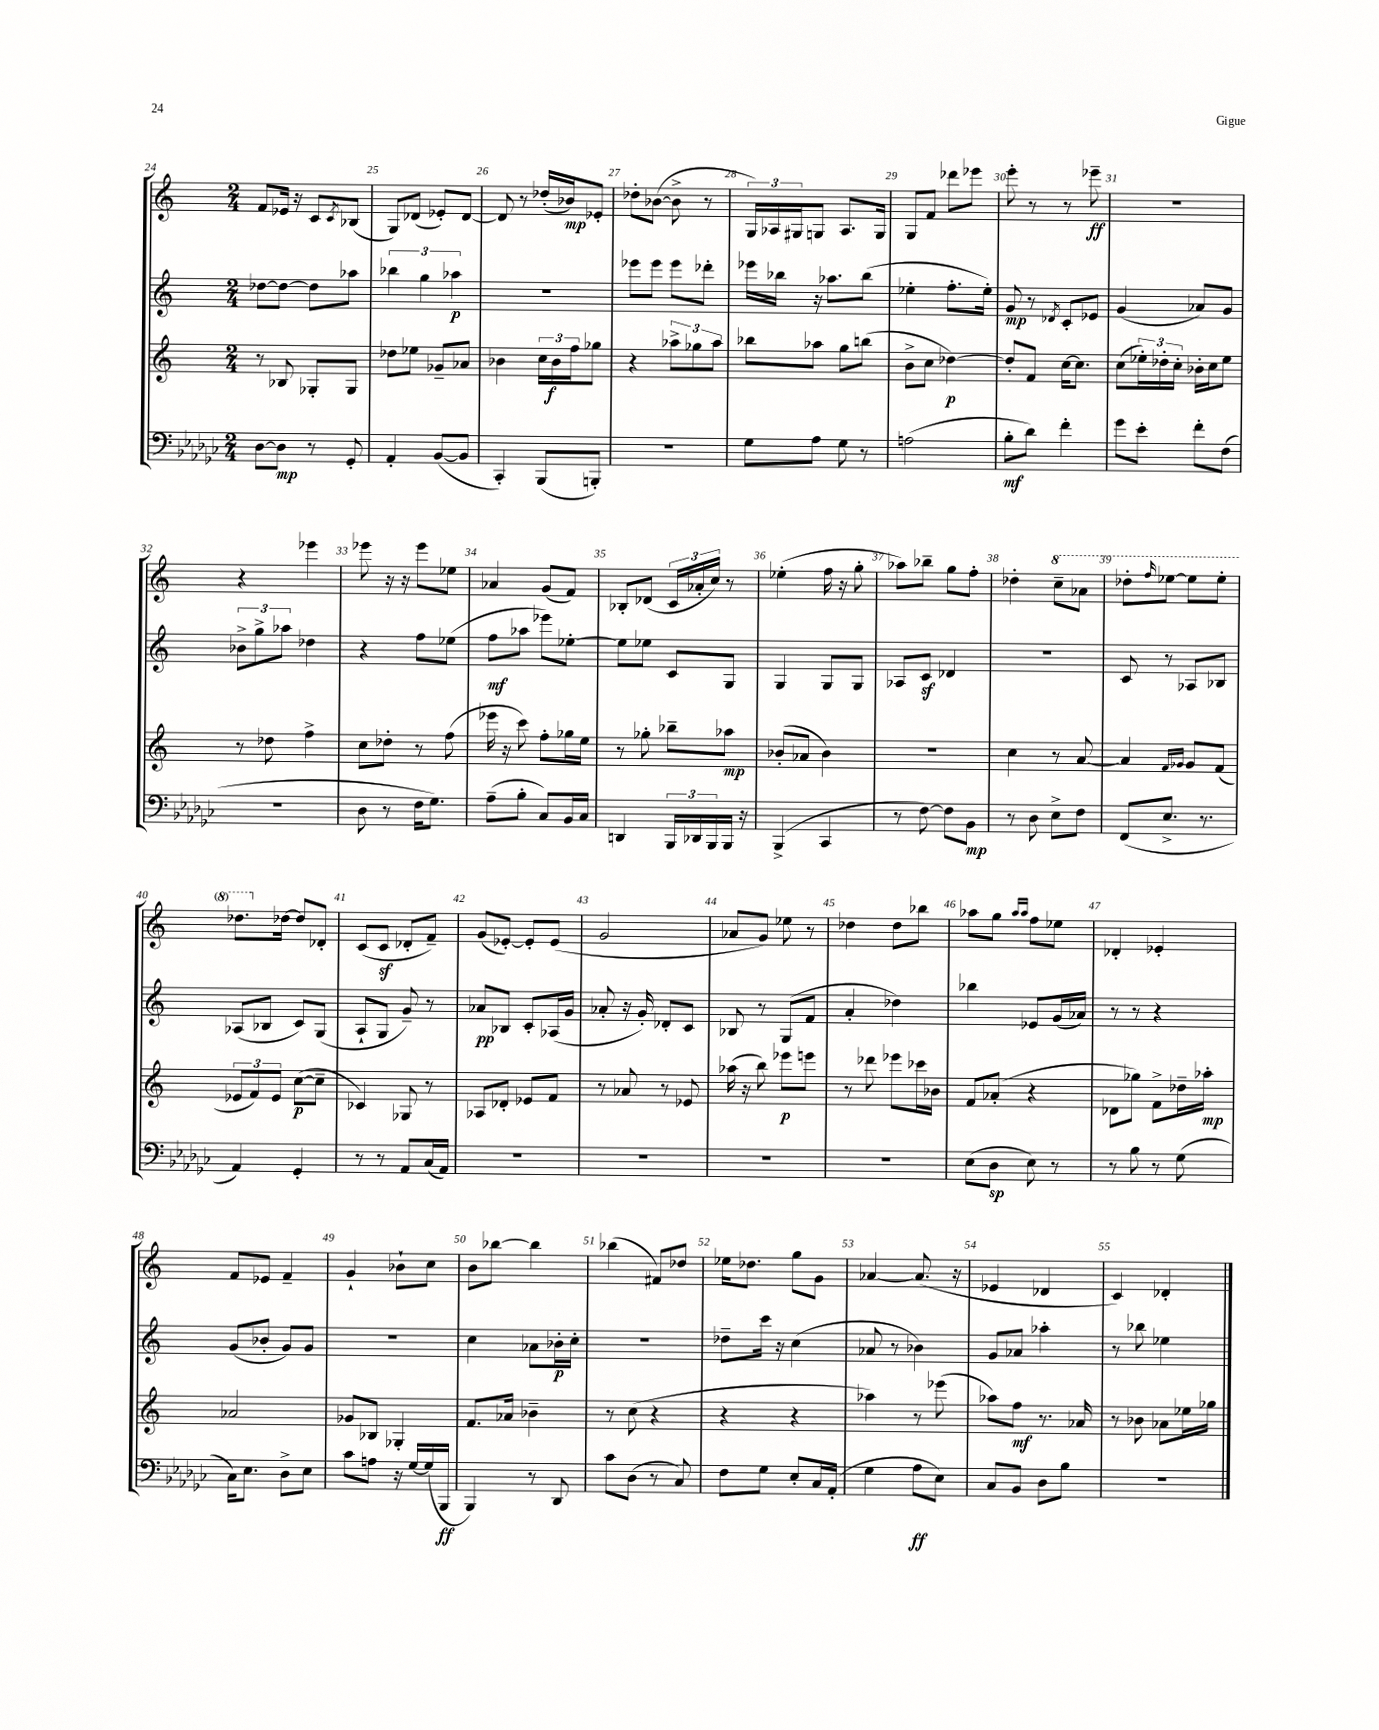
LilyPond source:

<<
\new StaffGroup <<
\new Staff = "s0" {
    \clef treble \key c \major \numericTimeSignature \time 2/4
    f'8 ees'16 r16 c'8 \acciaccatura { c'8 } bes8( |
    g8) des'8( ees'8-.) des'8~ |
    des'8 r8 des''16-.( bes'16\mp) ees'8-. |
    des''8-. bes'8~( bes'8-> r8 |
    \tuplet 3/2 { g16) aes16 gis16 } g8 aes8. g16 |
    g8 f'8 des'''8 ees'''8 |
    e'''8-. r8 r8 ees'''8--\ff |
    r2 |
    r4 ees'''4 |
    ees'''8 r16 r16 ees'''8 ees''8 |
    aes'4 g'8( f'8) |
    bes8-. des'8( \tuplet 3/2 { c'16 aes'16-. c''16) } r8 |
    ees''4-.( f''16 r16 g''8-. |
    aes''8) bes''8-- g''8 f''8-. |
    des''4-. \ottava #1 c'''8-- aes''8 |
    des'''8-. \grace { f'''16 } ees'''8~ ees'''8 ees'''8-. |
    des'''8. \ottava #0 des''16~ des''8 des'8-. |
    c'8( c'8\sf des'8-. f'8--) |
    g'8( ees'8~-.) ees'8-. ees'8( |
    g'2 |
    aes'8 g'8) ees''8 r8 |
    des''4 des''8 bes''8 |
    aes''8 g''8 \grace { aes''16 aes''16 } f''8 ees''8 |
    des'4-. ees'4-. |
    f'8 ees'8 f'4-- |
    g'4-! bes'8-! c''8 |
    b'8 bes''8~ bes''4 |
    bes''4( fis'8) des''8 |
    ees''16 des''8. g''8 g'8 |
    aes'4~ aes'8.( r16 |
    ees'4 des'4 |
    c'4) des'4-. \bar "|." |
}
\new Staff = "s1" {
    \clef treble \key c \major \numericTimeSignature \time 2/4
    des''8~ des''8~ des''8 aes''8 |
    \tuplet 3/2 { bes''4 g''4 aes''4\p } |
    R2 |
    ees'''8 ees'''8 ees'''8 des'''8-. |
    ees'''16 bes''16 r16 aes''8. bes''8( |
    ees''4-. f''8.-. ees''16-.) |
    g'8\mp r8 \acciaccatura { des'8 } c'8-. ees'8 |
    g'4( aes'8) g'8 |
    \tuplet 3/2 { bes'8-> g''8-> aes''8 } des''4 |
    r4 f''8 ees''8( |
    f''8\mf aes''8 ees'''8) ees''8~-. |
    ees''8 ees''8 c'8 g8 |
    g4 g8 g8 |
    aes8 c'8\sf des'4 |
    r2 |
    c'8 r8 aes8 bes8 |
    aes8( bes8 c'8) g8( |
    a8-! g8 g'8--) r8 |
    aes'8\pp bes8 c'8-. aes16( g'16 |
    aes'8-. r16 g'16-.) des'8-. c'8 |
    bes8 r8 g8( f'8 |
    a'4-. des''4) |
    bes''4 ees'8 g'16( aes'16) |
    r8 r8 r4 |
    g'8( bes'8-. g'8) g'8 |
    R2 |
    c''4 aes'8 bes'16-.\p c''16-. |
    R2 |
    des''8-- c'''16 r16 c''4( |
    aes'8 r8 bes'4) |
    g'8 aes'8 aes''4-. |
    r8 bes''8 ees''4 \bar "|." |
}
\new Staff = "s2" {
    \clef treble \key c \major \numericTimeSignature \time 2/4
    r8 bes8 ges8-. ges8 |
    des''8 ees''8 ges'8-- aes'8 |
    bes'4 \tuplet 3/2 { c''16 bes'16\f f''16 } ges''8 |
    r4 \tuplet 3/2 { aes''8-> ges''8 aes''8 } |
    bes''8 aes''8 g''8 b''8( |
    b'8-> c''8 des''4~\p) |
    des''8-. f'8 c''16~ c''8. |
    c''8( \tuplet 3/2 { ees''16-.) des''16-. c''16-. } bes'16-. c''16 ees''8 |
    r8 des''8 f''4-> |
    c''8 des''8-. r8 f''8( |
    ees'''16 r16 c'''8) f''8-. ges''16 e''16 |
    r8 ges''8-. bes''8-- aes''8\mp |
    bes'8-.( aes'8 bes'4) |
    r2 |
    c''4 r8 a'8~ |
    a'4 \grace { f'16 ges'16 } ges'8 f'8( |
    \tuplet 3/2 { ees'8 f'8) ees'8 } c''8~\p( c''8-- |
    ces'4) ges8 r8 |
    aes8 des'8-. ees'8 f'8 |
    r8 aes'8 r8 ees'8 |
    aes''16( r16 b''8) ees'''8\p e'''8 |
    r8 des'''8 ees'''8 ces'''16 bes'16 |
    f'8 aes'8-.( r4 |
    des'8 ges''8) f'8-> des''16-- aes''16-.\mp |
    aes'2 |
    ges'8 bes8 ges4-. |
    f'8. aes'16 bes'4-- |
    r8 c''8( r4 |
    r4 r4 |
    aes''4) r8 ees'''8( |
    aes''8) f''8\mf r8. aes'16 |
    r8 bes'8 aes'8 ees''16 ges''16 \bar "|." |
}
\new Staff = "s3" {
    \clef bass \key ges \major \numericTimeSignature \time 2/4
    des8~ des8\mp r8 ges,8-. |
    aes,4-. bes,8~( bes,8 |
    ces,4-.) bes,,8( b,,8-.) |
    R2 |
    ges8 aes8 ges8 r8 |
    a2( |
    bes8-.\mf des'8) f'4-. |
    ges'8 ees'8-. f'8-. f8( |
    R2 |
    des8 r8 f16 ges8.) |
    aes8--( bes8-. ces8) bes,16 ces16 |
    d,4 \tuplet 3/2 { bes,,16 des,16 bes,,16 } bes,,16 r16 |
    bes,,4->( ces,4 |
    r8 f8~) f8 bes,8\mp |
    r8 des8 ees8-> f8 |
    f,8( ees8.-> r8. |
    aes,4) ges,4-. |
    r8 r8 aes,8 ces16( aes,16) |
    R2 |
    R2 |
    R2 |
    R2 |
    ees8( des8\sp ees8) r8 |
    r8 bes8 r8 ges8( |
    ces16) ees8. des8-> ees8 |
    ces'8 a8 r16 ges16~ ges16( bes,,16\ff |
    bes,,4) r8 des,8 |
    ces'8 des8( r8 ces8) |
    f8 ges8 ees8-. ces16 aes,16-.( |
    ges4 aes8\ff ees8) |
    ces8 bes,8 des8 bes8 |
    R2 \bar "|." |
}
>>
>>
\layout { \context { \Score currentBarNumber = #24 \override BarNumber.break-visibility = ##(#f #t #t) barNumberVisibility = #all-bar-numbers-visible } }
